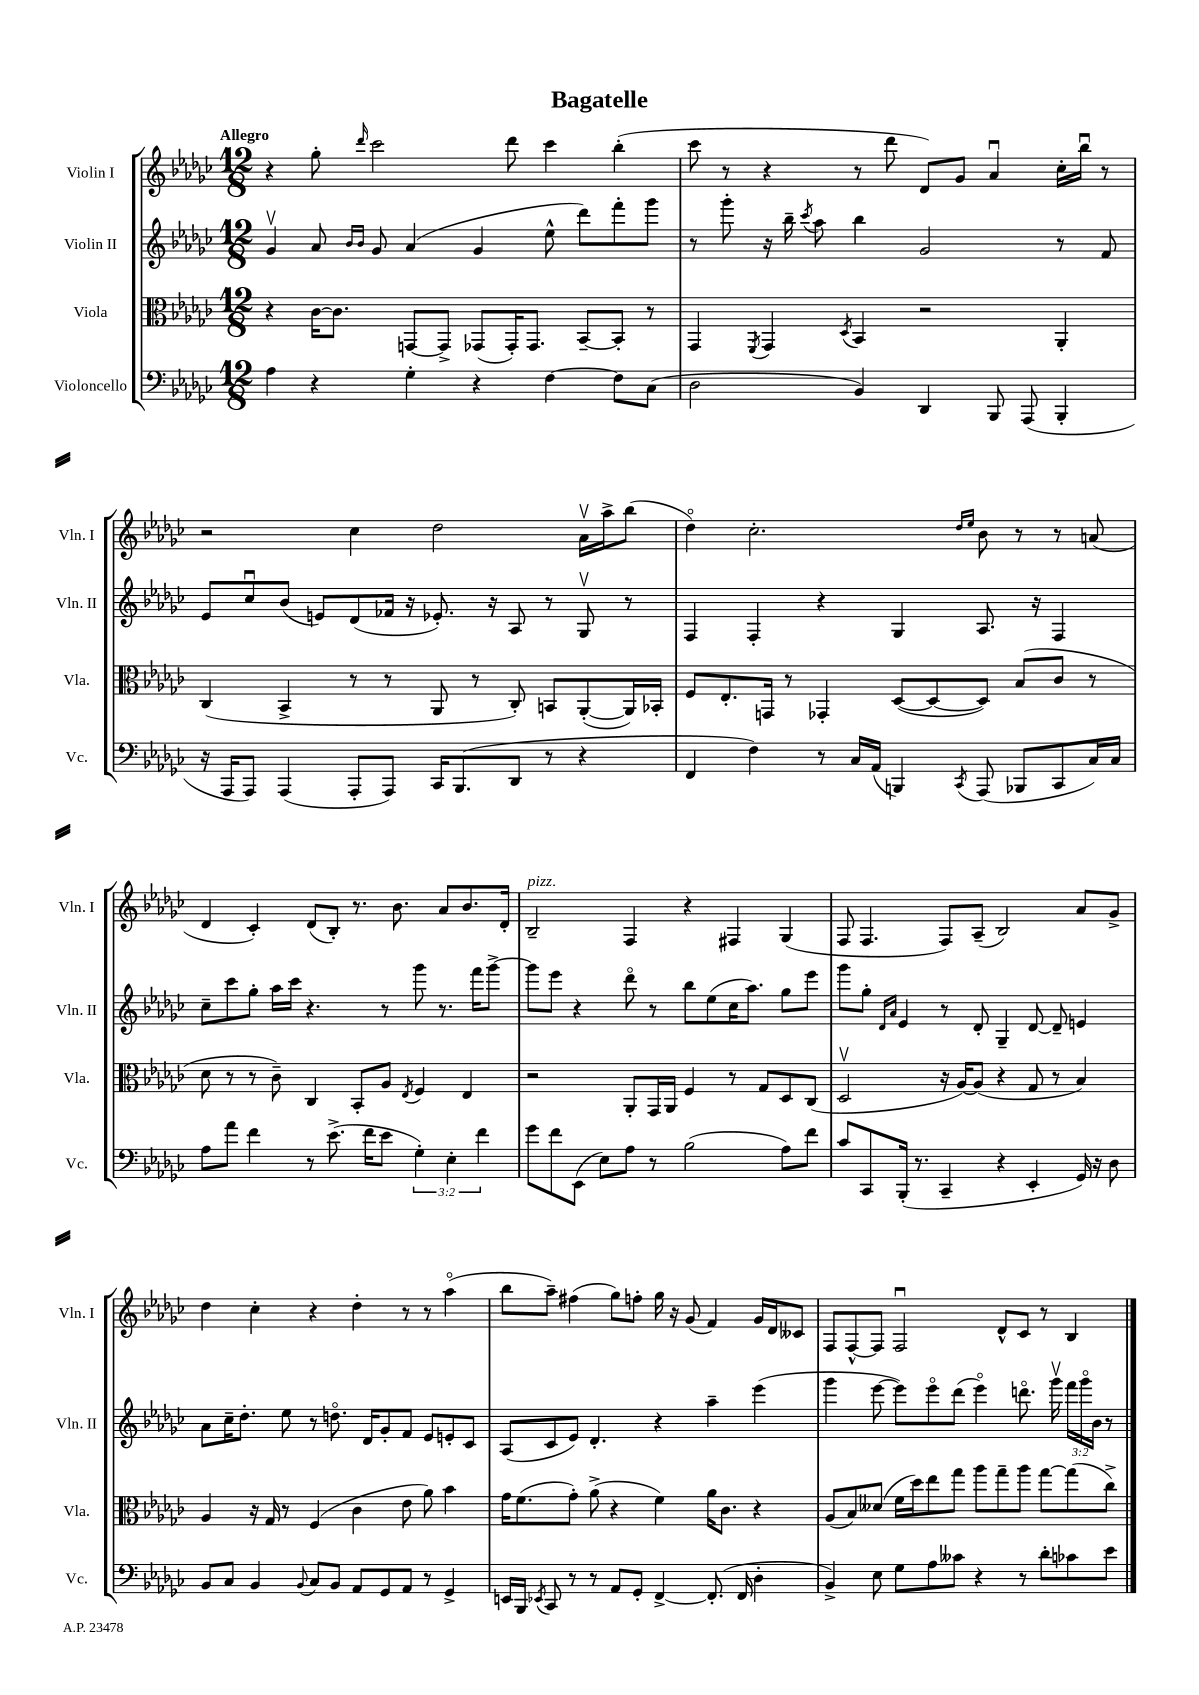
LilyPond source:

\header { title = "Bagatelle" }
<<
\new StaffGroup <<
\new Staff = "s0" \with { instrumentName = "Violin I" shortInstrumentName = "Vln. I" } {
    \clef treble \key ges \major \numericTimeSignature \time 12/8 \tempo "Allegro"
    \autoBeamOff r4 ges''8-. \grace { des'''16 } ces'''2 des'''8 ces'''4 bes''4-.( |
    ces'''8 r8 r4 r8 des'''8 des'8[) ges'8] aes'4\downbow ces''16[-. bes''16]\downbow r8 |
    r2 ces''4 des''2 aes'16[\upbow aes''16-> bes''8]( |
    des''4\flageolet) ces''2.-. \grace { des''16[ ees''16] } bes'8 r8 r8 a'8( |
    des'4 ces'4-.) des'8[( bes8]-.) r8. bes'8. aes'8[ bes'8. des'16]-. |
    bes2--^\markup { \italic "pizz." } f4 r4 fis4 ges4( |
    f8 f4. f8[) aes8]--( bes2) aes'8[ ges'8]-> |
    des''4 ces''4-. r4 des''4-. r8 r8 aes''4\flageolet( |
    bes''8[ aes''8]--) fis''4( ges''8[) f''8]-. ges''16 r16 ges'8( f'4) ges'16[ des'16 ceses'8] |
    f8[ f8~-^ f8] f2\downbow des'8[-^ ces'8] r8 bes4 \bar "|." |
}
\new Staff = "s1" \with { instrumentName = "Violin II" shortInstrumentName = "Vln. II" } {
    \clef treble \key ges \major \numericTimeSignature \time 12/8 \override Staff.TupletNumber.text = #tuplet-number::calc-fraction-text
    \autoBeamOff ges'4\upbow aes'8 \grace { bes'16[ bes'16] } ges'8 aes'4( ges'4 ees''8-^ des'''8[) f'''8-. ges'''8] |
    r8 ges'''8-. r16 bes''16-- \acciaccatura { ces'''8 } aes''8 bes''4 ges'2 r8 f'8 |
    ees'8[ ces''8\downbow bes'8]( e'8[) des'8( fes'16] r16 ees'8.-.) r16 aes8 r8 ges8\upbow r8 |
    f4 f4-. r4 ges4 aes8. r16 f4 |
    ces''8[-- ces'''8 ges''8]-. aes''16[ ces'''16] r4. r8 ges'''8 r8. f'''16[ ges'''8]~-> |
    ges'''8[ ees'''8] r4 des'''8\flageolet r8 bes''8[ ees''8( ces''16 aes''8.]) ges''8[ ees'''8] |
    ges'''8[ ges''8]-. \grace { des'16[ aes'16] } ees'4 r8 des'8-. ges4-- des'8~ des'8-- e'4 |
    aes'8[ ces''16-- des''8.]-. ees''8 r8 d''8.\flageolet des'16[ ges'8-. f'8] ees'8[ e'8-. ces'8] |
    aes8[( ces'8 ees'8]) des'4.-. r4 aes''4-- ees'''4( |
    ges'''4 ees'''8~ ees'''8[) ees'''8\flageolet des'''8]( ees'''4\flageolet) d'''8.\flageolet ges'''16\upbow \tuplet 3/2 { f'''16[ ges'''16\flageolet bes'16] } r8 \bar "|." |
}
\new Staff = "s2" \with { instrumentName = "Viola" shortInstrumentName = "Vla." } {
    \clef alto \key ges \major \numericTimeSignature \time 12/8
    \autoBeamOff r4 ces'16[~ ces'8.] g,8[~ g,8]-> ges,8[( ges,16-.) ges,8.] bes,8[~-- bes,8]-. r8 |
    ges,4 \acciaccatura { f,8 } ges,4 \acciaccatura { des8 } bes,4 r2 aes,4-. |
    ces4( bes,4-> r8 r8 aes,8 r8 ces8-.) b,8[ aes,8~-.( aes,16) bes,16]-. |
    f8[ ees8.-. g,16] r8 ges,4-. des8[~( des8~ des8]) bes8[( ces'8] r8 |
    des'8 r8 r8 ces'8--) ces4 bes,8[-. aes8] \acciaccatura { ees8 } f4 ees4 |
    r2 aes,8[-. ges,16 aes,16] f4 r8 ges8[ des8 ces8]( |
    des2\upbow r16 aes16[~) aes8]( r4 ges8 r8 bes4) |
    aes4 r16 ges16 r8 f4( ces'4 ees'8 aes'8) bes'4 |
    ges'16[ f'8.( ges'8]-.) aes'8->( r4 f'4) aes'16[ ces'8.] r4 |
    aes8[( bes8) deses'8]( f'16[ des''16) ees''8 ges''8] aes''8[ ges''8-- aes''8] ges''8[~ ges''8( ces''8]->) \bar "|." |
}
\new Staff = "s3" \with { instrumentName = "Violoncello" shortInstrumentName = "Vc." } {
    \clef bass \key ges \major \numericTimeSignature \time 12/8 \override Staff.TupletNumber.text = #tuplet-number::calc-fraction-text
    \autoBeamOff aes4 r4 ges4-. r4 f4~ f8[ ces8]( |
    des2 bes,4) des,4 bes,,8 aes,,8( bes,,4-. |
    r16 aes,,16[ aes,,8]) aes,,4( aes,,8[-. aes,,8]) ces,16[ bes,,8.( des,8] r8 r4 |
    f,4 f4) r8 ces16[ aes,16]( b,,4) \acciaccatura { ces,8 } aes,,8( bes,,8[ ces,8 ces16) ces16] |
    aes8[ aes'8] f'4 r8 ees'8.->( f'16[ ees'8] \tuplet 3/2 { ges4-.) ees4-. f'4 } |
    ges'8[ f'8 ees,8]( ees8[) aes8] r8 bes2( aes8[) f'8] |
    ces'8[ ces,8 bes,,16]-.( r8. ces,4-- r4 ees,4-. ges,16) r16 des8 |
    bes,8[ ces8] bes,4 \appoggiatura { bes,8 } ces8[ bes,8] aes,8[ ges,8 aes,8] r8 ges,4-> |
    e,16[ bes,,16] \acciaccatura { ees,8 } ces,8 r8 r8 aes,8[ ges,8]-. f,4~-> f,8.-.( f,16 des4-. |
    bes,4->) ees8 ges8[ aes8 ceses'8] r4 r8 des'8[-. ces'8 ees'8] \bar "|." |
}
>>
>>
\layout { \context { \Score \remove "Bar_number_engraver" } }
